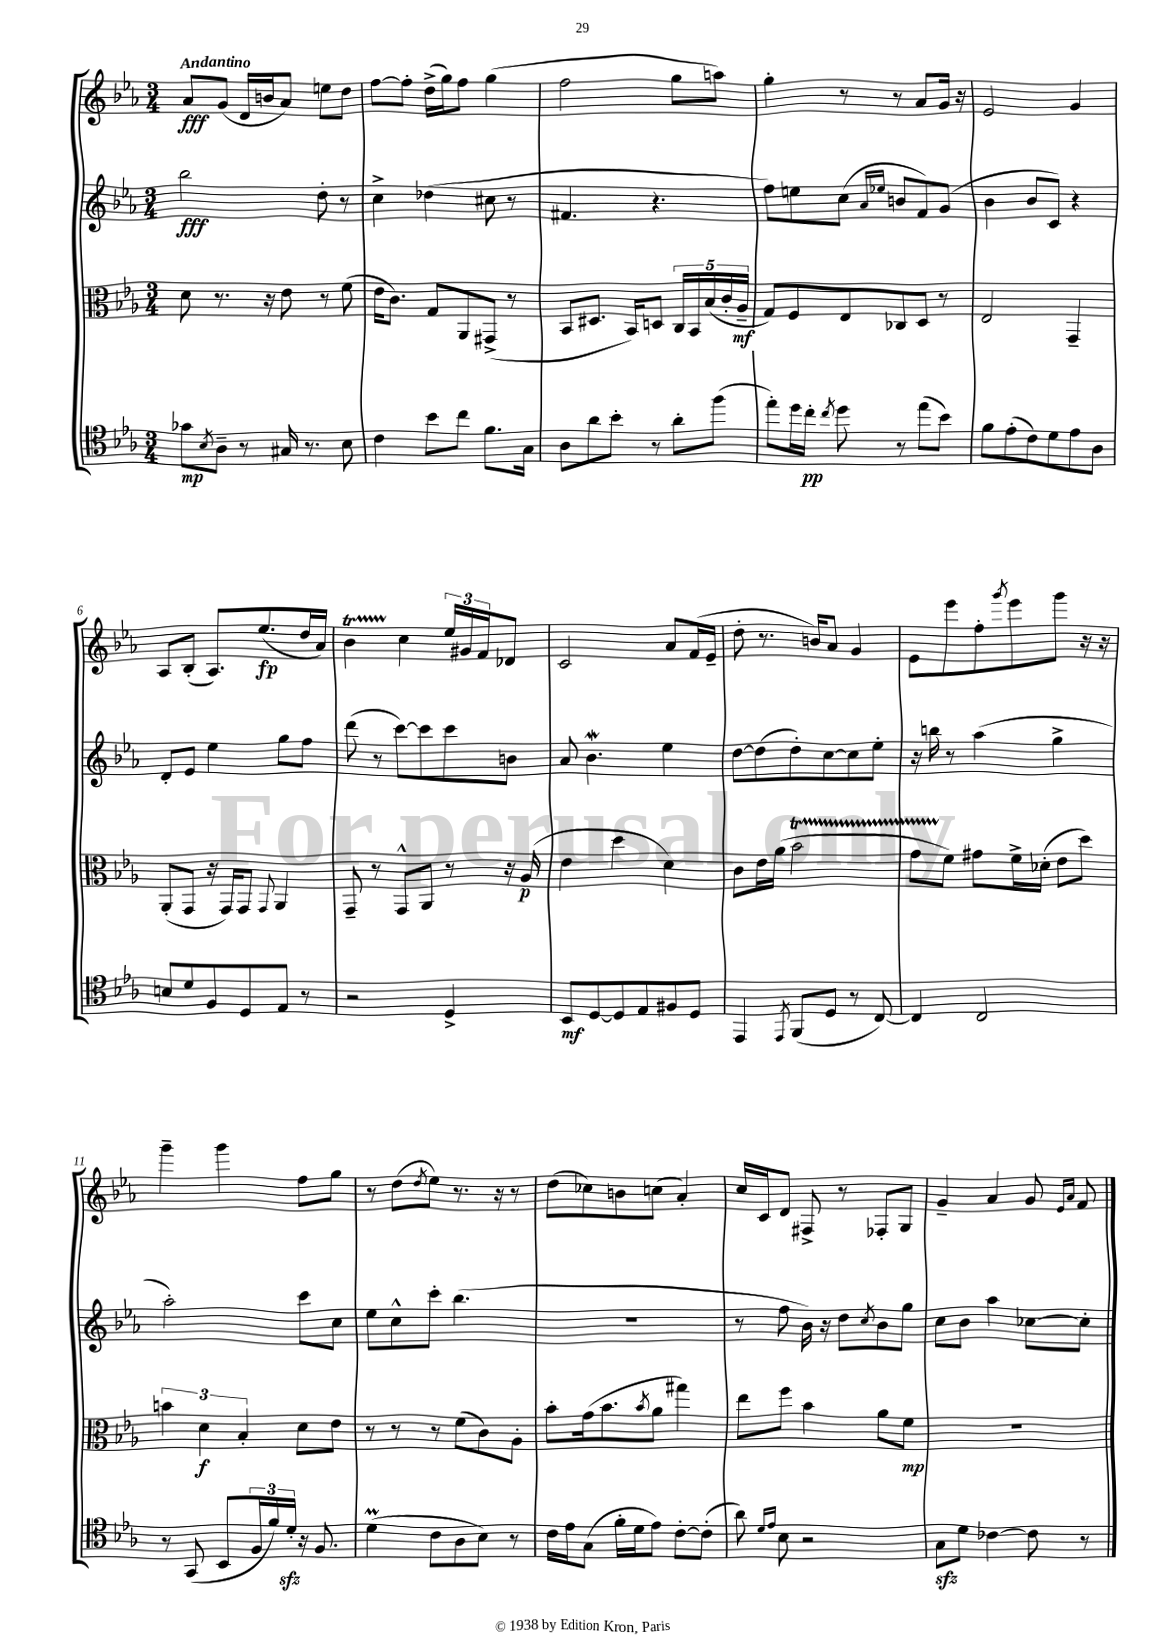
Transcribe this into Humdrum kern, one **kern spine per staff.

**kern	**kern	**kern	**kern
*staff4	*staff3	*staff2	*staff1
*clefC4	*clefC3	*clefG2	*clefG2
*k[b-e-a-]	*k[b-e-a-]	*k[b-e-a-]	*k[b-e-a-]
*M3/4	*M3/4	*M3/4	*M3/4
8g-	8d	2bb-	8a-
8qB-	.	.	.
8A-~	8.r	.	(8g
8r	.	.	16d
.	16r	.	16b
16G#	8e-	.	8a-)
8.r	.	.	.
.	8r	8dd'	8ee
8B-	(8f	8r	8dd
=	=	=	=
4c	16e-	4cc^	[8ff
.	8.c)	.	.
.	.	.	8ff']
8b-	8G	(4dd-	(16dd^
.	.	.	16gg)
8cc	8AA-	.	8ff
8.f	(8GG#^	8cc#	(4gg
.	8r	8r	.
16G	.	.	.
=	=	=	=
8A-	8BB-	4.f#	2ff
8a-	8.D#	.	.
8b-'	.	.	.
.	16BB-)	.	.
8r	8D	4.r	.
8a-'	20C	.	8gg
.	20BB-	.	.
.	(20B-	.	.
(8ff	.	.	8aa)
.	20c'	.	.
.	20A-~	.	.
=	=	=	=
8ee-')	8G)	8ff)	4gg'
16dd	8F	8ee	.
16cc'	.	.	.
8qcc	.	.	.
8dd	8E-	(8cc	8r
.	.	16qqa-	.
.	.	16qqee-	.
8r	8C-	8b	8r
(8ee-	8D	8f)	8a-
8b-)	8r	(8g	16g
.	.	.	16r
=	=	=	=
8f	2E-	4b-	2e-
(8e-'	.	.	.
8c)	.	8b-	.
8d	.	8c)	.
8e-	4GG~	4r	4g
8A-	.	.	.
=	=	=	=
8B	(8AA-'	8d'	8A-
8d	8GG	8e-	(8B-'
8F	16r	4ee-	8.A-)
.	16GG)	.	.
8D	8GG	.	.
.	.	.	(8.ee-
.	8qqGG	.	.
8E-	4AA-	8gg	.
8r	.	8ff	16dd
.	.	.	16a-)
=	=	=	=
2r	8GG~	(8ddd	4b-
.	8r	8r	.
.	8GG^^	[8ccc)	4cc
.	8AA-	8ccc]	.
4D^	8r	8ccc	24ee-
.	.	.	24g#
.	.	.	24f
.	16r	8b	8d-
.	(16A-	.	.
=	=	=	=
8BB-	4e-	8a-	2c
[8D	.	4.b-	.
8D]	4dd	.	.
8E-	.	.	.
8F#	4d)	4ee-	8a-
8D	.	.	(16f
.	.	.	16e-~
=	=	=	=
4EE-	8c	[8dd	8dd'
.	16e-	(8dd]	8.r
.	(16a-	.	.
8qEE-	.	.	.
(8FF	2b-	8dd')	.
.	.	.	16b)
8D	.	[8cc	8a-
8r	.	8cc]	4g
[8C)	.	8ee-'	.
=	=	=	=
4C]	8g	16r	8e-
.	.	16bb	.
.	8f)	8r	8eee-
2C	8g#	(4aa-	8ff'
.	.	.	8qggg
.	16f^	.	8eee-
.	(16d-'	.	.
.	8e-	4gg^	8ggg
.	8dd)	.	16r
.	.	.	16r
=	=	=	=
8r	6b	2aa-')	4ggg~
(8GG	.	.	.
.	6d	.	.
8BB-	.	.	4ggg
.	6B-'	.	.
24F	.	.	.
24f)	.	.	.
24d'	.	.	.
16r	8d	8ccc	8ff
8.F	.	.	.
.	8e-	8cc	8gg
=	=	=	=
(4d	8r	8ee-	8r
.	8r	8cc^^	(8dd
.	.	.	8qdd
8c	8r	8ccc'	8ee-)
8A-	(8f	(4.bb-	8.r
8B-)	8c)	.	.
.	.	.	16r
8r	8A-'	.	8r
=	=	=	=
16c	8b-'	2.r	(8dd
16e-	.	.	.
(8G	(16g	.	8cc-)
.	8.b-	.	.
16f'	.	.	8b
16d	.	.	.
.	8qb-	.	.
8e-)	8a-	.	(8cc
[8c'	4gg#)	.	4a-')
(8c']	.	.	.
=	=	=	=
8a-)	8ee-	8r	16cc
.	.	.	16c
16qqd	.	.	.
16qqe-	.	.	.
8B-	8ff	8ff	8d
2r	4b-	16b-)	8F#^
.	.	16r	.
.	.	8dd	8r
.	.	8qcc	.
.	8a-	8b-	8F-'
.	8f	8gg	8G
=	=	=	=
8G	2.r	8cc	4g~
8d	.	8b-	.
[4c-	.	4aa-	4a-
8c-]	.	[8cc-	8g
.	.	.	16qqe-
.	.	.	16qqa-
8r	.	8cc-']	8f
==	==	==	==
*-	*-	*-	*-
